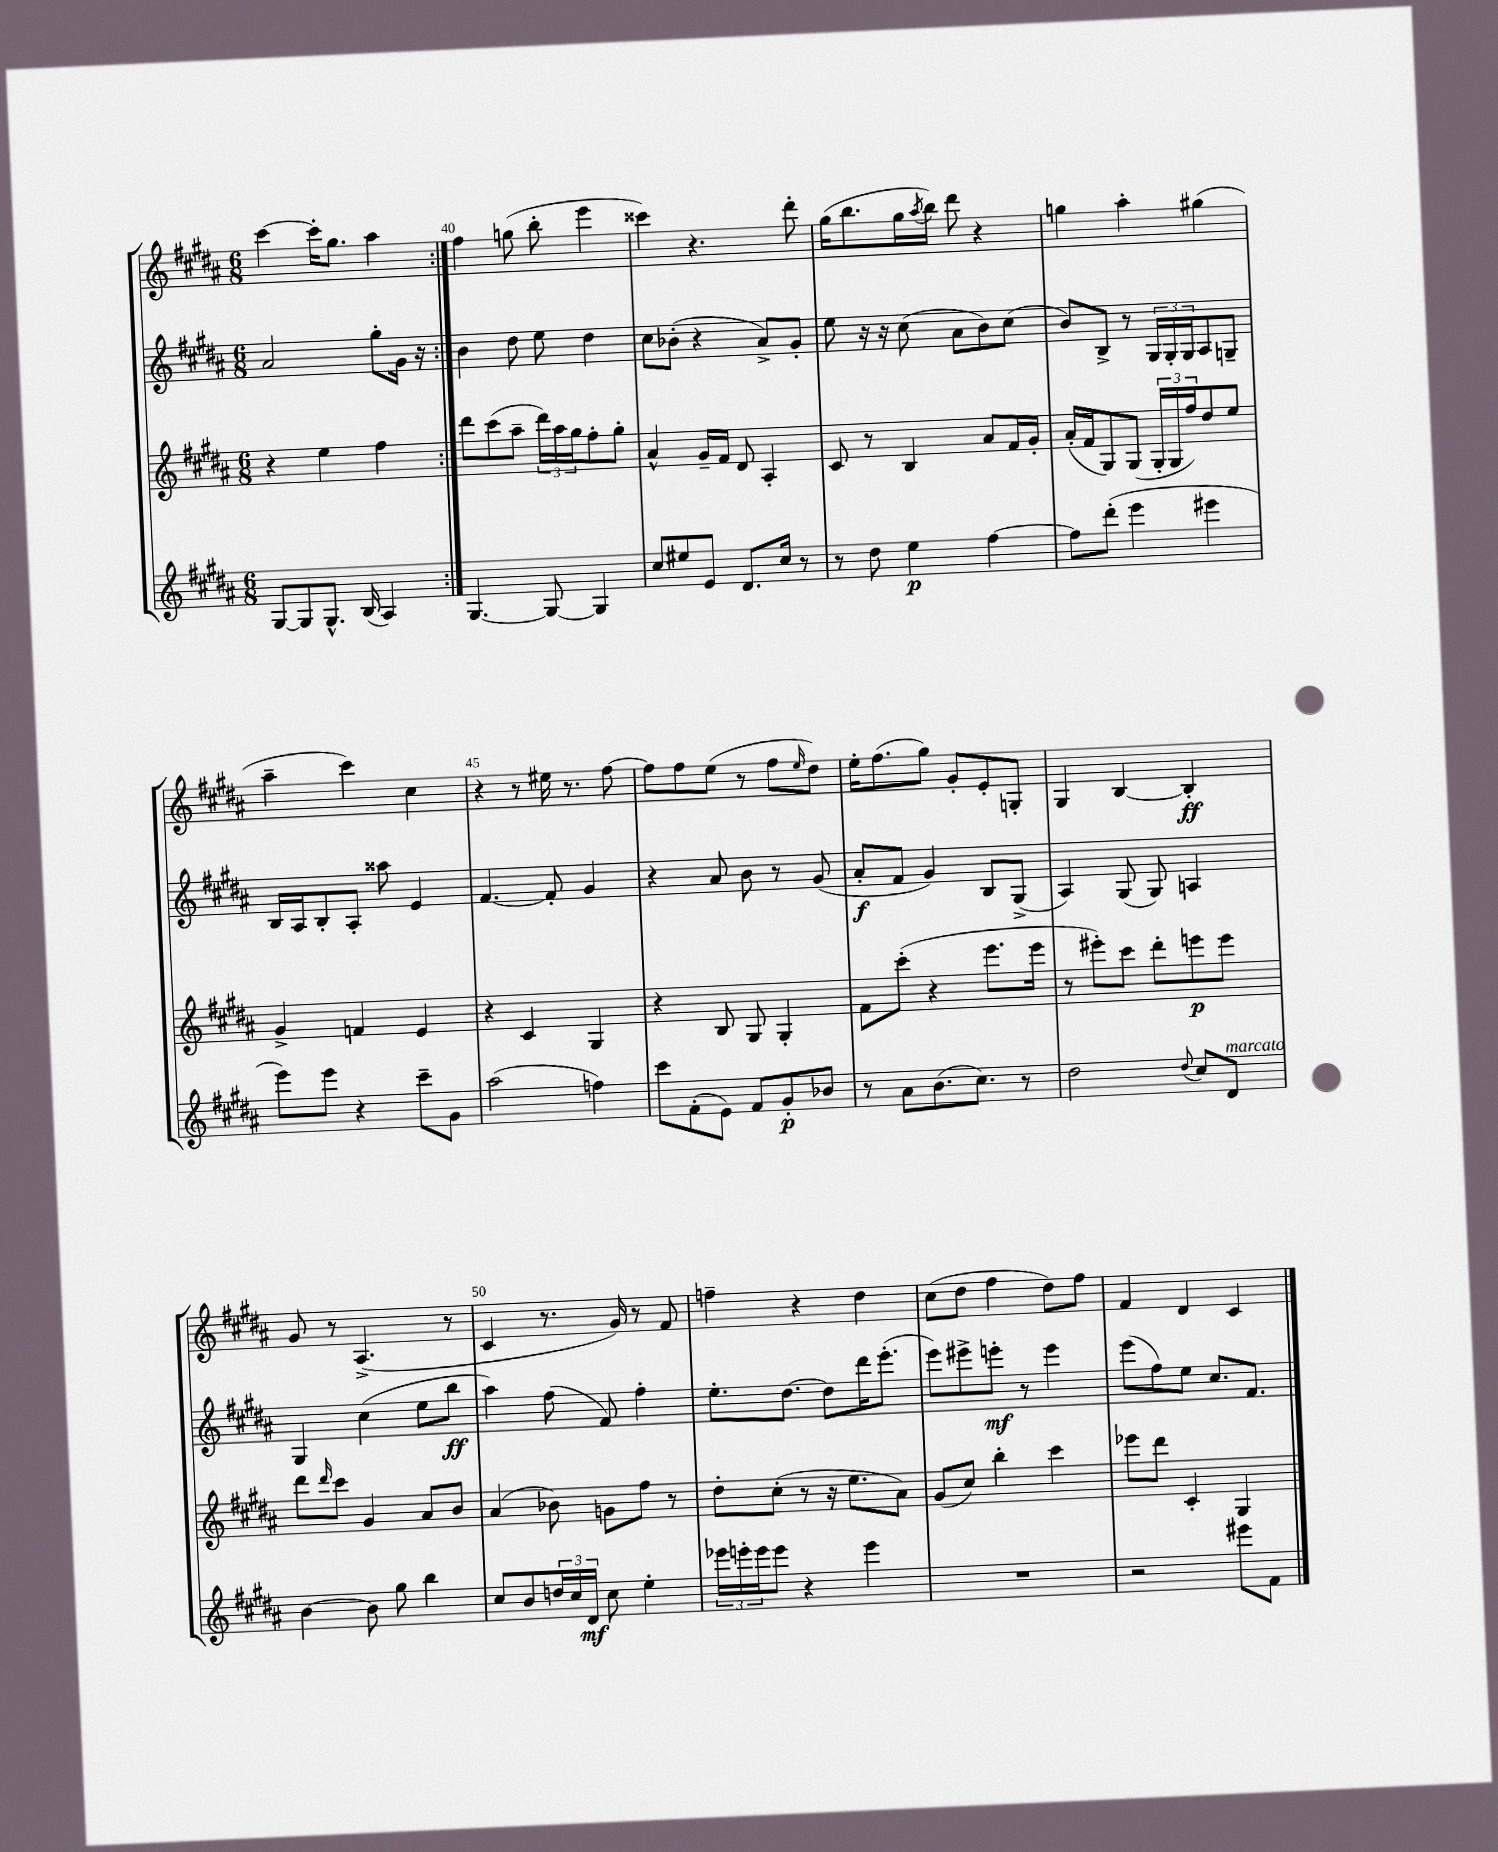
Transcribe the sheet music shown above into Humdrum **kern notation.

**kern	**dynam	**kern	**dynam	**kern	**dynam	**kern	**dynam
*part4	*part4	*part3	*part3	*part2	*part2	*part1	*part1
*staff4	*staff4	*staff3	*staff3	*staff2	*staff2	*staff1	*staff1
*clefG2	*	*clefG2	*	*clefG2	*	*clefG2	*
*k[f#c#g#d#a#]	*	*k[f#c#g#d#a#]	*	*k[f#c#g#d#a#]	*	*k[f#c#g#d#a#]	*
*M6/8	*	*M6/8	*	*M6/8	*	*M6/8	*
=39	=39	=39	=39	=39	=39	=39	=39
[8G#/L	.	4r	.	2a#/	.	[4ccc#\	.
8G#/]	.	.	.	.	.	.	.
8.G#^^/J	.	4ee\	.	.	.	16ccc#'\KL]	.
.	.	.	.	.	.	8.gg#\J	.
(16B/	.	.	.	.	.	.	.
4A#/)	.	4ff#\	.	8gg#'\L	.	4aa#\	.
.	.	.	.	16g#\Jk	.	.	.
.	.	.	.	16r	.	.	.
=40:|!	=40:|!	=40:|!	=40:|!	=40:|!	=40:|!	=40:|!	=40:|!
[4.G#/	.	8ddd#\L	.	4b\	.	4ff#\	.
.	.	(8ccc#\	.	.	.	.	.
.	.	8aa#~\J	.	8dd#\	.	(8ggn\	.
8G#/_	.	24ddd#\LL)	.	8ee\	.	8bb'\	.
.	.	24aa#\	.	.	.	.	.
.	.	24gg#\J	.	.	.	.	.
4G#/]	.	8ff#'\	.	4dd#\	.	4eee\	.
.	.	8gg#'\J	.	.	.	.	.
=41	=41	=41	=41	=41	=41	=41	=41
8cc#/L	.	4a#^^/	.	8cc#\L	.	4ccc##X\)	.
8ee#X/	.	.	.	(8b-X'\J	.	.	.
8e/J	.	16g#~/LL	.	4r	.	4.r	.
.	.	16f#/JJ	.	.	.	.	.
8.d#/L	.	8d#/	.	.	.	.	.
.	.	4A#'/	.	8a#^/L)	.	.	.
16cc#/Jk	.	.	.	.	.	.	.
8r	.	.	.	8g#'/J	.	8ddd#'\	.
=42	=42	=42	=42	=42	=42	=42	=42
8r	.	8c#/	.	8ee\	.	(16gg#\KL	.
.	.	.	.	.	.	8.bb\	.
8dd#\	.	8r	.	16r	.	.	.
.	.	.	.	16r	.	.	.
4ee\	p	4B/	.	(8cc#\	.	16gg#\L	.
.	.	.	.	.	.	8qaa#/	.
.	.	.	.	.	.	16bb\JJ)	.
.	.	.	.	8a#\L	.	8ddd#\	.
[4ff#\	.	8a#/L	.	8b\)	.	4r	.
.	.	16f#/L	.	(8cc#\J	.	.	.
.	.	16g#'/JJ	.	.	.	.	.
=43	=43	=43	=43	=43	=43	=43	=43
8ff#\L]	.	(16a#'/LL	.	8b/L)	.	4ggn\	.
.	.	16f#/J	.	.	.	.	.
(8ddd#'\J	.	8G#/)	.	8B^/J	.	.	.
4eee\	.	(8G#/J	.	8r	.	4aa#'\	.
.	.	24G#'/LL	.	24G#/LL	.	.	.
.	.	24G#/	.	24G#'/	.	.	.
.	.	24ff#/J)	.	24G#/J	.	.	.
4eee#X\	.	8dd#/	.	8A#/	.	(4gg#X\	.
.	.	8ee/J	.	8Gn~/J	.	.	.
!!LO:LB:g=z
=44	=44	=44	=44	=44	=44	=44	=44
8eee\L)	.	4g#^/	.	16B/LL	.	4aa#~\	.
.	.	.	.	16A#/J	.	.	.
8eee\J	.	.	.	8B'/	.	.	.
4r	.	4fn/	.	8A#'/J	.	4ccc#\)	.
.	.	.	.	8aa##X\	.	.	.
8ccc#~\L	.	4e/	.	4e/	.	4cc#\	.
8g#\J	.	.	.	.	.	.	.
=45	=45	=45	=45	=45	=45	=45	=45
(2aa#\	.	4r	.	[4.f#/	.	4r	.
.	.	4c#/	.	.	.	8r	.
.	.	.	.	8f#'/]	.	16ee#X\	.
.	.	.	.	.	.	8.r	.
4ffn\)	.	4G#/	.	4g#/	.	.	.
.	.	.	.	.	.	[8ff#\	.
=46	=46	=46	=46	=46	=46	=46	=46
8ccc#\L	.	4r	.	4r	.	8ff#\L]	.
(8f#'\	.	.	.	.	.	8ff#\	.
8e\J)	.	8B/	.	8a#/	.	(8ee\J	.
8f#/L	.	8G#/	.	8b\	.	8r	.
8g#'/	p	4G#'/	.	8r	.	8ff#\L	.
.	.	.	.	.	.	16qqee/	.
8b-X/J	.	.	.	(8g#/	.	8dd#\J)	.
=47	=47	=47	=47	=47	=47	=47	=47
8r	.	8f#\L	.	8a#'/L	f	16ee'\KL	.
.	.	.	.	.	.	(8.ff#\	.
8a#\L	.	(8ccc#'\J	.	8f#/J	.	.	.
(8.b\	.	4r	.	4g#/)	.	8gg#\J)	.
.	.	.	.	.	.	8g#'/L	.
8.cc#\J)	.	.	.	.	.	.	.
.	.	8.eee\L	.	8B/L	.	8e'/	.
8r	.	.	.	(8G#^/J	.	8Gn'/J	.
.	.	16eee\Jk	.	.	.	.	.
=48	=48	=48	=48	=48	=48	=48	=48
2dd#\	.	8r	.	4A#/)	.	4G#/	.
.	.	8eee#X'\L)	.	.	.	.	.
.	.	8ccc#\J	.	(8G#/	.	[4B/	.
.	.	8ddd#'\L	.	8G#/)	.	.	.
8qqdd#/	.	.	.	.	.	.	.
8cc#/L	.	8eeen\	p	4An/	.	4B'/]	ff
!LO:TX:a:i:t=marcato	!	!	!	!	!	!	!
8d#/J	.	8eee\J	.	.	.	.	.
!!LO:LB:g=z
=49	=49	=49	=49	=49	=49	=49	=49
[4b\	.	8ddd#\L	.	4G#/	.	8g#/	.
.	.	16qqddd#/	.	.	.	.	.
.	.	8ccc#\J	.	.	.	8r	.
8b\]	.	4g#/	.	(4cc#\	.	(4.A#^/	.
8gg#\	.	.	.	.	.	.	.
4bb\	.	8a#/L	.	8ee\L	.	.	.
.	.	8b/J	.	8bb\J	ff	8r	.
=50	=50	=50	=50	=50	=50	=50	=50
8cc#/L	.	(4a#/	.	4aa#\)	.	4c#/	.
8b/	.	.	.	.	.	.	.
24ddn/L	.	8b-X\)	.	(8ff#\	.	8.r	.
24cc#/	.	.	.	.	.	.	.
24d#/JJ	mf	.	.	.	.	.	.
8cc#\	.	8gn\L	.	8f#/)	.	.	.
.	.	.	.	.	.	16g#/)	.
4ee'\	.	8ff#\J	.	4ff#'\	.	8r	.
.	.	8r	.	.	.	8f#/	.
=51	=51	=51	=51	=51	=51	=51	=51
24eee-X\LL	.	8dd#'\L	.	8.ee'\L	.	4ffn~\	.
24eeen'\	.	.	.	.	.	.	.
24eee\J	.	.	.	.	.	.	.
8eee\J	.	(8cc#'\J	.	.	.	.	.
.	.	.	.	[8.dd#\J	.	.	.
4r	.	8r	.	.	.	4r	.
.	.	16r	.	8dd#\L]	.	.	.
.	.	8.ee\L	.	.	.	.	.
4eee\	.	.	.	16ddd#\K	.	4dd#\	.
.	.	.	.	(8.eee'\J	.	.	.
.	.	8a#\J)	.	.	.	.	.
=52	=52	=52	=52	=52	=52	=52	=52
2.r	.	(8g#/L	.	8eee\L)	.	(8cc#\L	.
.	.	8cc#/J)	.	8eee#X^\	.	8dd#\J	.
.	.	4bb'\	.	8eeen'\J	mf	4ff#\	.
.	.	.	.	8r	.	.	.
.	.	4ccc#\	.	4eee\	.	8dd#\L)	.
.	.	.	.	.	.	8ff#\J	.
=53	=53	=53	=53	=53	=53	=53	=53
2r	.	8eee-X\L	.	(8eee\L	.	4f#/	.
.	.	8ddd#\J	.	8ff#\)	.	.	.
.	.	4c#'/	.	8ee\J	.	4d#/	.
.	.	.	.	8.cc#/L	.	.	.
8eee#X\L	.	4G#/	.	.	.	4c#/	.
.	.	.	.	8.f#/J	.	.	.
8f#\J	.	.	.	.	.	.	.
==	==	==	==	==	==	==	==
*-	*-	*-	*-	*-	*-	*-	*-
